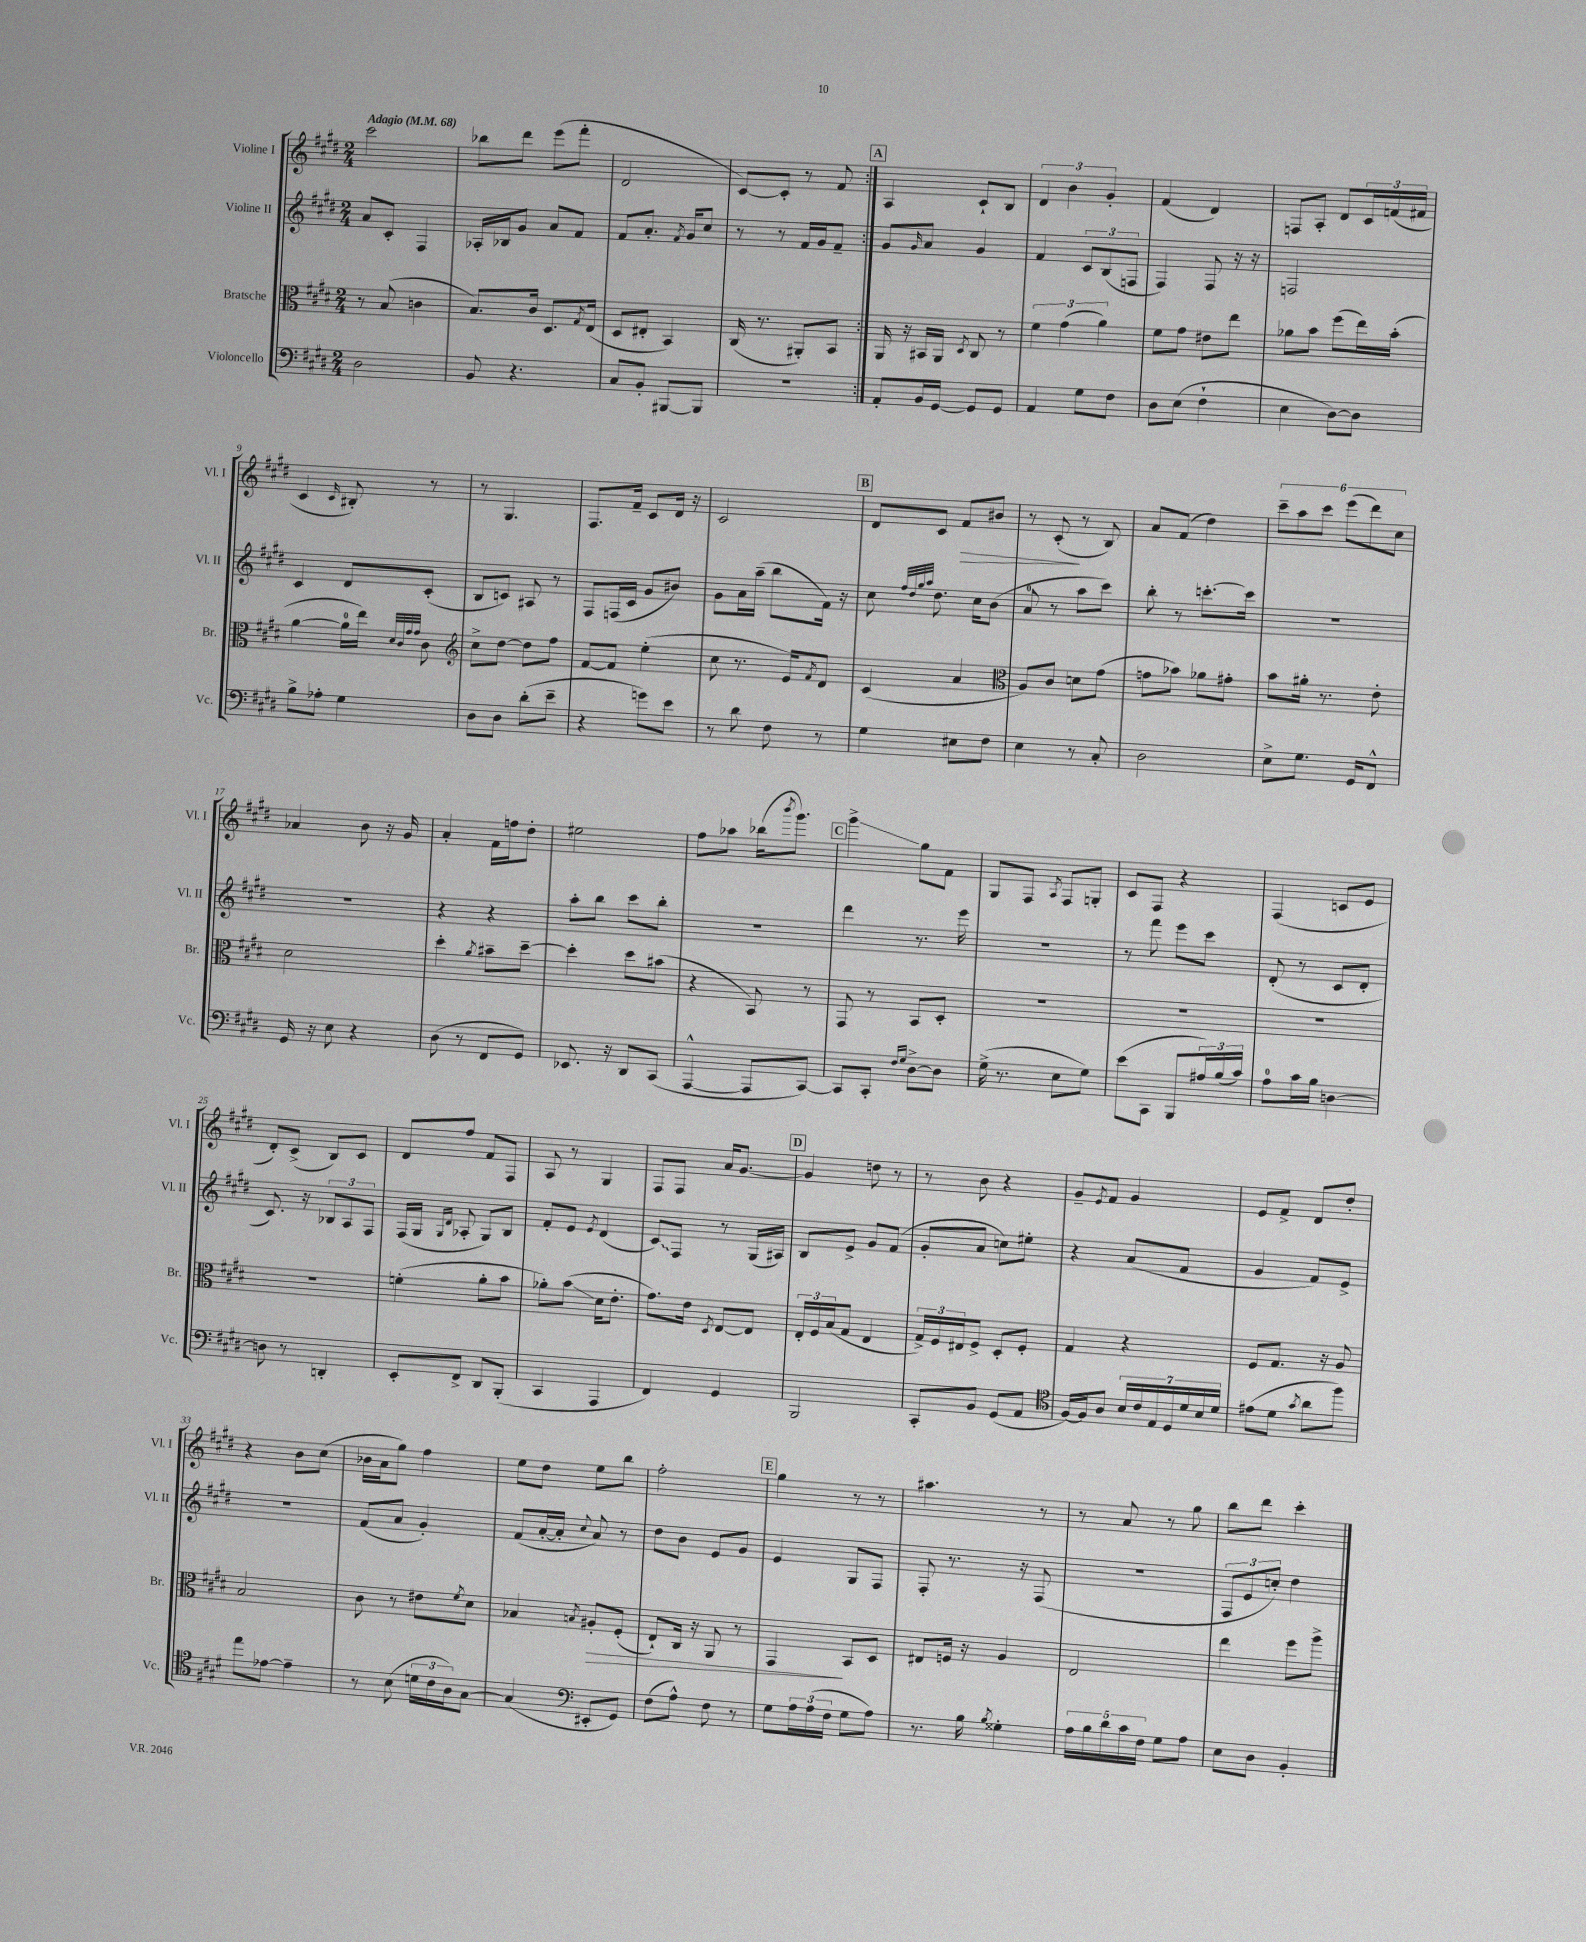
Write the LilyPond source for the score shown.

<<
\new StaffGroup <<
\new Staff = "s0" \with { instrumentName = "Violine I" shortInstrumentName = "Vl. I" } {
    \clef treble \key e \major \numericTimeSignature \time 2/4 \tempo "Adagio" 4 = 68
    \repeat volta 2 { cis'''2 |
    bes''8 dis'''8 e'''8( fis'''8-. |
    dis'2 |
    cis'8~) cis'8-. r8 fis'8 | }
    \mark \markup { \box "A" } a4 cis'8-! b8 |
    \tuplet 3/2 { dis'4 b'4 gis'4-. } |
    fis'4( dis'4) |
    f8 a8-. dis'8 \tuplet 3/2 { cis'16 f'16( fis'16 } |
    cis'4 \grace { cis'16 } bis8-.) r8 |
    r8 gis4. |
    fis8. fis'16-- cis'8 dis'16 r16 |
    cis'2 |
    \mark \markup { \box "B" } dis'8 cis'8 fis'8\> bis'8 |
    r8 cis'8-.\!( r8 b8) |
    a'8 fis'8( dis''4) |
    \tuplet 6/4 { cis'''8-- a''8 cis'''8 e'''8( dis'''8) cis''8 } |
    aes'4 b'8 r16 gis'16 |
    a'4-. fis'16 f''16 dis''8-. |
    eis''2 |
    fis''8 aes''8 bes''16( \acciaccatura { b'''8 } gis'''8.) |
    \mark \markup { \box "C" } gis'''4->\glissando gis''8 fis'8 |
    gis8 fis8 \acciaccatura { a8 } fis8 g8-. |
    cis'8 fis8 r4 |
    fis4( c'8 e'8 |
    dis'8-.) cis'8->( b8) cis'8 |
    dis'8 fis''8 fis'8 fis8 |
    a8 r8 gis4 |
    fis8 fis8 a'16 gis'8.~ |
    \mark \markup { \box "D" } gis'4 d''8 r8 |
    r8 b'8 r4 |
    gis'8-- \acciaccatura { e'8 } fis'8 gis'4 |
    e'8 fis'8-> dis'8 dis''8-. |
    r4 b'8 cis''8( |
    bes'16 a'16 gis''8) fis''4 |
    e''8 dis''8 e''8 b''8 |
    fis''2-. |
    \mark \markup { \box "E" } gis''4 r8 r8 |
    ais''4. r8 |
    r8 a'8 r8 gis''8 |
    b''8 dis'''8 cis'''4-. \bar "|." |
}
\new Staff = "s1" \with { instrumentName = "Violine II" shortInstrumentName = "Vl. II" } {
    \clef treble \key e \major \numericTimeSignature \time 2/4
    \repeat volta 2 { a'8 cis'8-. fis4 |
    aes16-. bes16 gis'8 a'8 fis'8 |
    fis'8 a'8.-. \acciaccatura { fis'8 } gis'16 cis''8 |
    r8 r8 fis'16 gis'16 fis'8-- | }
    \mark \markup { \box "A" } gis'8 \grace { gis'16 } a'8 gis'4 |
    fis'4 \tuplet 3/2 { cis'8 b8( f8 } |
    fis4) fis8 r16 r16 |
    f2 |
    cis'4 dis'8 cis'8-.( |
    b8 c'8) ais8 r8 |
    fis8 f16( cis'16 gis'8 bis'8) |
    gis'8 a'16 a''16--( b''8 fis'16) r16 |
    \mark \markup { \box "B" } cis''8 \grace { fis''32 dis''32 gis''32 a''32 } dis''8. cis''16 b'8( |
    a'8-0 r8 a''8 cis'''8) |
    b''8-. r8 c'''8.~-. c'''16 |
    R2 |
    R2 |
    r4 r4 |
    a''8-. b''8 cis'''8 b''8-. |
    R2 |
    \mark \markup { \box "C" } dis'''4 r8. e'''16 |
    R2 |
    r8 fis'''8 e'''8 cis'''8 |
    dis'8-.( r8 cis'8 dis'8-. |
    cis'8.) r16 \tuplet 3/2 { bes8 a8 fis8 } |
    fis16( gis16 \grace { gis16 dis'16 } aes8-. gis8) b8 |
    fis'8-. e'8 \acciaccatura { e'8 } dis'4( |
    \once \override Glissando.style = #'zigzag cis'8\glissando) fis8 r8 gis16( ais16) |
    \mark \markup { \box "D" } b8 e'8-> gis'8 fis'8( |
    gis'8-. a'8 c''8) eis''8-. |
    r4 a'8( fis'8 |
    gis'4 fis'8) e'8-> |
    r2 |
    fis'8( a'8 gis'4-.) |
    fis'8( a'16~-. a'16-. \appoggiatura { cis''8 } a'8) r8 |
    dis''8 b'8 e'8 gis'8 |
    \mark \markup { \box "E" } e'4 gis8 fis8 |
    fis8-. r8. r16 fis8( |
    R2 |
    \tuplet 3/2 { fis8 e'8 c''8-.) } dis''4 \bar "|." |
}
\new Staff = "s2" \with { instrumentName = "Bratsche" shortInstrumentName = "Br." } {
    \clef alto \key e \major \numericTimeSignature \time 2/4
    \repeat volta 2 { r8 b8( c'4 |
    b8.) cis'16 dis8. \acciaccatura { gis8 } e16( |
    dis8 eis8-. b,4) |
    cis16( r8. ais,8-.) b,8 | }
    \mark \markup { \box "A" } a,16 r16 bis,16 a,16 \acciaccatura { dis8 } cis8 r8 |
    \tuplet 3/2 { fis'4 gis'4( a'4) } |
    fis'8 gis'8 eis'8 e''8 |
    aes'8 b'8 fis''8( e''16) b'16-.( |
    a'4~ a'16-0 e''16) \grace { dis'32 cis'32 gis'32 gis'32 } cis'8 |
    \clef treble cis''8-> dis''8~ dis''8 fis''8 |
    fis'8~ fis'8 e''4-.( |
    cis''8 r8. e'16) \acciaccatura { fis'8 } dis'8 |
    \mark \markup { \box "B" } cis'4( a'4 |
    \clef alto a8) cis'8 d'8 gis'8( |
    g'8 bes'8) aes'8 gis'8-. |
    b'8 ais'16-. r8. e'8-. |
    dis'2 |
    dis''4-. \acciaccatura { a'8 } bis'8-- dis''8~-- |
    dis''4-. dis''8 bis'8( |
    r4 b,8) r8 |
    \mark \markup { \box "C" } gis,8 r8 b,8 dis8-. |
    R2 |
    R2 |
    R2 |
    R2 |
    f'4-.( a'8-. b'8 |
    aes'8-.) b'8\glissando( dis'16 e'8.-. |
    gis'8.) e'16 \acciaccatura { dis8 } e8~ e8 |
    \mark \markup { \box "D" } \tuplet 3/2 { e16-. fis16 b16( } gis8 e4 |
    \tuplet 3/2 { gis16->) fis16 eis16 } fis8-> dis8-. fis8-. |
    gis4 r4 |
    fis8 gis8. r16 a8 |
    b2 |
    cis'8 r8 eis'8 \acciaccatura { fis'8 } dis'8 |
    bes4 \acciaccatura { b8 } ais8-.\> fis8-.( |
    e8-!) cis16 r16 a,8 r8 |
    \mark \markup { \box "E" } gis,4\! b,8 dis8 |
    eis8 f16 r16 a4 |
    e2 |
    e''4 fis''8 a''8-> \bar "|." |
}
\new Staff = "s3" \with { instrumentName = "Violoncello" shortInstrumentName = "Vc." } {
    \clef bass \key e \major \numericTimeSignature \time 2/4
    \repeat volta 2 { dis2 |
    b,8 r4. |
    cis8 b,8-. bis,,8~ bis,,8 |
    R2 | }
    \mark \markup { \box "A" } a,8-. b,16 gis,16~ gis,8 gis,8 |
    a,4 gis8 fis8 |
    dis8 e8( fis4-! |
    e4 dis8~) dis8 |
    b8-> aes8-. gis4 |
    dis8 dis8 dis'8-.( e'8-- |
    r4 g'8) e'8 |
    r8 dis'8 fis8 r8 |
    \mark \markup { \box "B" } gis4 eis8 fis8 |
    e4 r8 cis8-. |
    dis2 |
    e8-> gis8. gis,16 fis,8-^ |
    gis,16 r16 e8 r4 |
    dis8( r8 fis,8 gis,8) |
    ees,8. r16 dis,8 cis,8( |
    a,,4~-^ a,,8 cis,8~) |
    \mark \markup { \box "C" } cis,8 cis,8-. \grace { fis16 gis16 } dis8~-> dis8 |
    gis16->( r8. e8 gis8) |
    e'8( cis,8 b,,8 \tuplet 3/2 { ais16) b16( cis'16) } |
    a8-0 cis'16 b16 d4~ |
    d8 r8 d,4-. |
    e,8-. fis,8-> dis,8 b,,8-.( |
    cis,4 a,,4 |
    fis,4) gis,4 |
    \mark \markup { \box "D" } b,,2 |
    cis,8-. b,8 gis,8( a,8 |
    \clef tenor fis16~) fis16 a8 \tuplet 7/4 { b16 cis'16 e16 dis16 dis'16 b16 dis'16 } |
    eis'8( dis'8 \acciaccatura { gis'8 } a'8 fis''8) |
    e''8 ees'8~ ees'4-- |
    r8 b8( \tuplet 3/2 { d'16 cis'16 a16) } gis8~ |
    gis4( \clef bass eis,8-. gis,8) |
    fis8( a8-^) fis8 r8 |
    \mark \markup { \box "E" } gis8 \tuplet 3/2 { a16 a16( fis16 } gis8 a8) |
    r8. b16 \acciaccatura { b8 } gisis4-. |
    \tuplet 5/4 { a16 b16 dis'16 cis'16 fis16 } gis8 a8 |
    e8 dis8 b,4-. \bar "|." |
}
>>
>>
